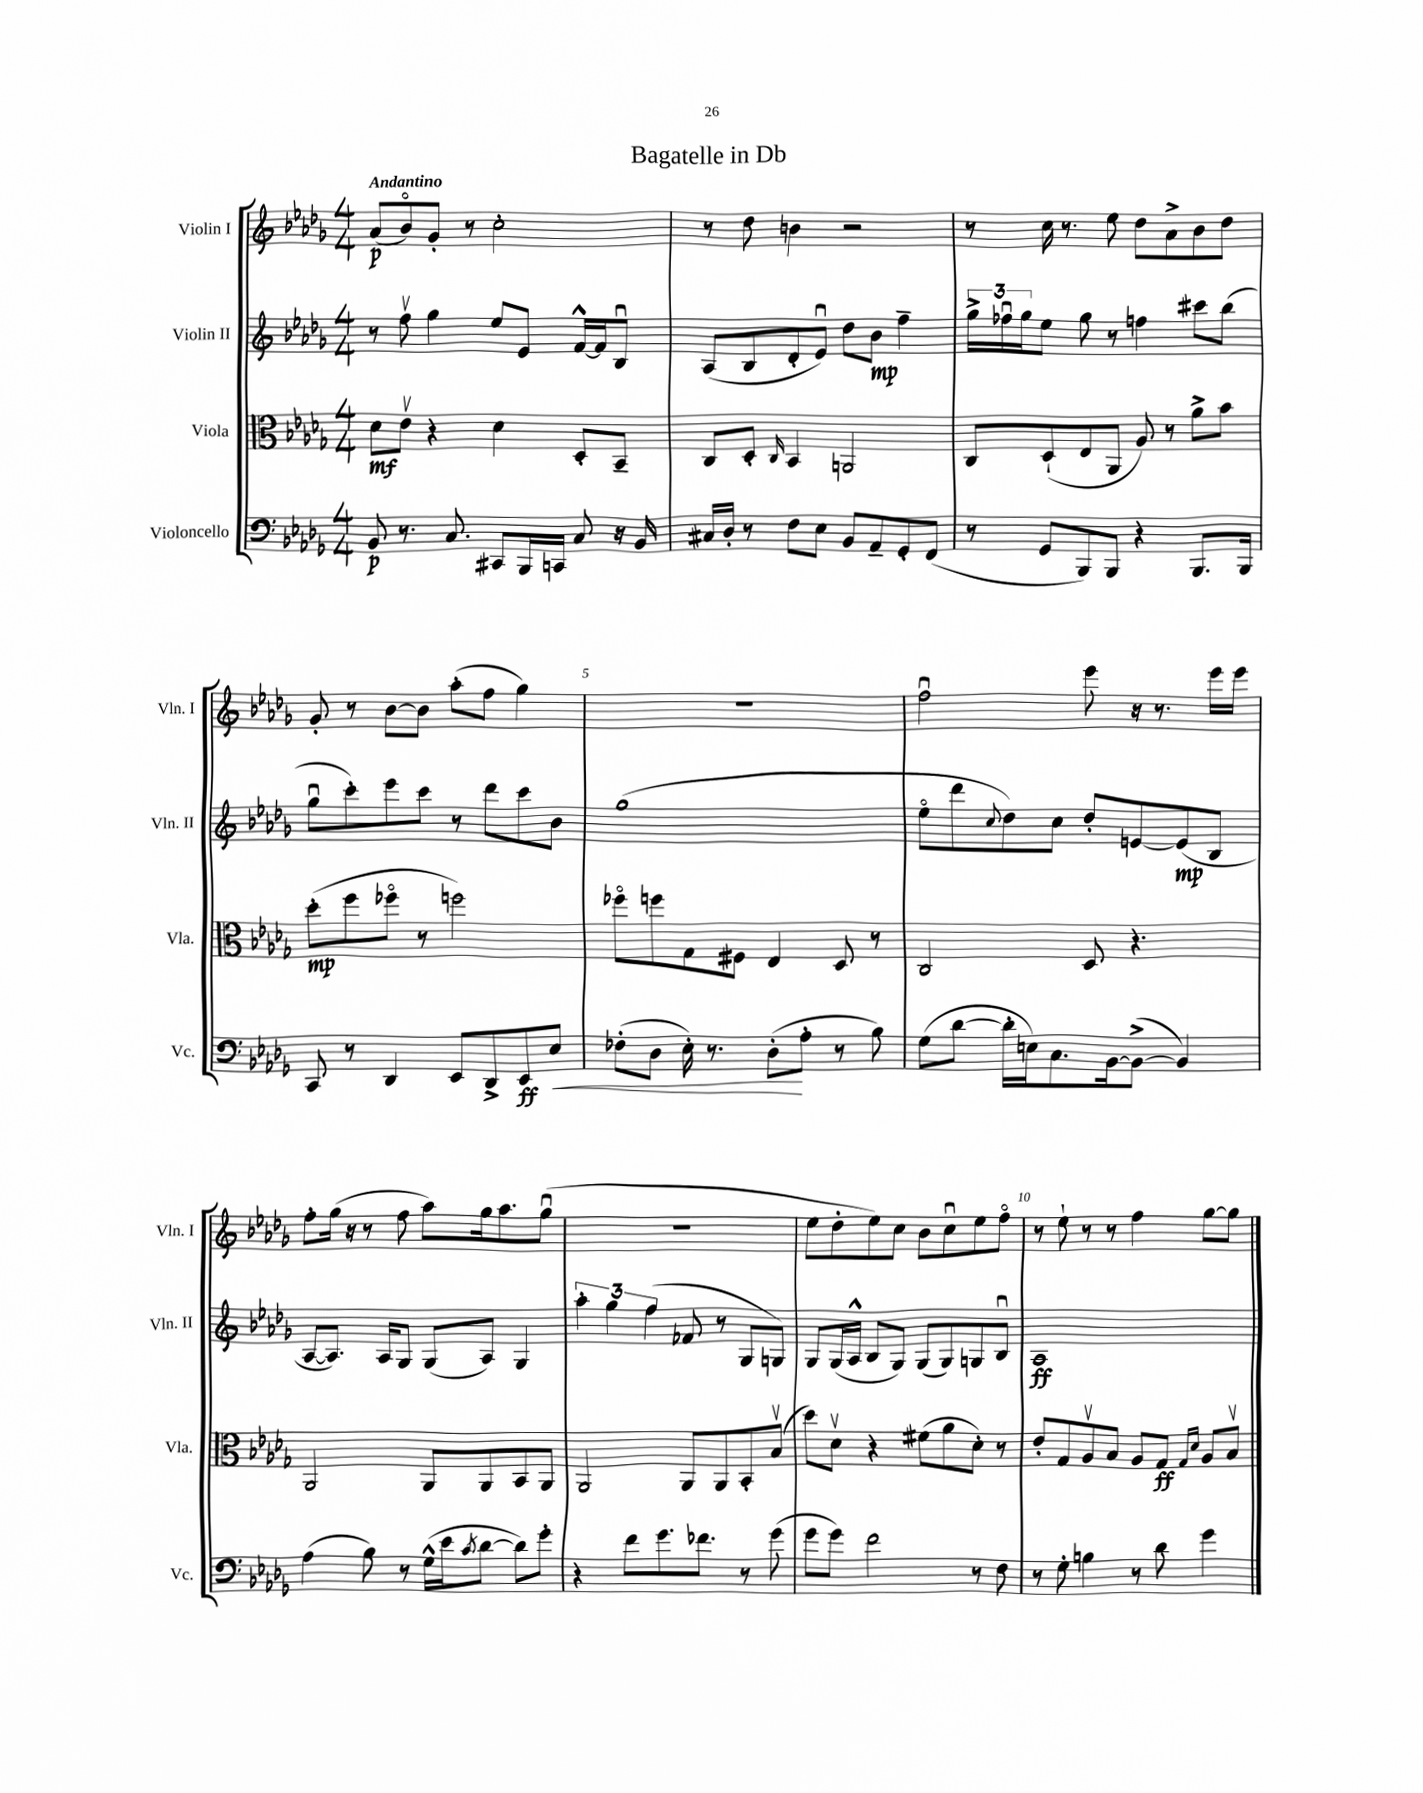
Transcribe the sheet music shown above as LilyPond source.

\header { title = "Bagatelle in Db" }
<<
\new StaffGroup <<
\new Staff = "s0" \with { instrumentName = "Violin I" shortInstrumentName = "Vln. I" } {
    \clef treble \key des \major \numericTimeSignature \time 4/4 \tempo "Andantino"
    aes'8\p( bes'8\flageolet) ges'8-. r8 c''2-. |
    r8 des''8 b'4 r2 |
    r8 c''16 r8. ees''8 des''8 aes'8-> bes'8 des''8 |
    ges'8-. r8 bes'8~ bes'8 aes''8-.( f''8 ges''4) |
    r1 |
    f''2\downbow ees'''8 r16 r8. ees'''16 ees'''16 |
    f''8-. ges''16( r16 r8 f''8 aes''8) ges''16 aes''8. ges''8\downbow( |
    r1 |
    ees''8 des''8-. ees''8) c''8 bes'8 c''8\downbow ees''8 f''8\flageolet |
    r8 ees''8-! r8 r8 f''4 ges''8~ ges''8 \bar "|." |
}
\new Staff = "s1" \with { instrumentName = "Violin II" shortInstrumentName = "Vln. II" } {
    \clef treble \key des \major \numericTimeSignature \time 4/4
    r8 f''8\upbow ges''4 ees''8 ees'8 f'16~-^ f'16 bes8\downbow |
    aes8( bes8 des'8-. ees'8\downbow) des''8 bes'8\mp f''4-- |
    \tuplet 3/2 { ges''16-> fes''16\downbow ges''16 } ees''8 ges''8 r8 f''4 cis'''8 bes''8( |
    ges''8\downbow c'''8-.) ees'''8 c'''8 r8 des'''8 c'''8 bes'8 |
    ges''1( |
    ees''8\flageolet des'''8 \appoggiatura { c''8 } des''8) c''8 des''8-. e'8~ e'8\mp( bes8 |
    aes8~ aes8.) aes16 ges8 ges8( aes8) ges4 |
    \tuplet 3/2 { aes''4-. ges''4 f''4( } fes'8 r8 ges8 g8) |
    ges8 ges16( aes16-^ bes8 ges8) ges8( ges8) g8 bes8\downbow |
    aes1\ff \bar "|." |
}
\new Staff = "s2" \with { instrumentName = "Viola" shortInstrumentName = "Vla." } {
    \clef alto \key des \major \numericTimeSignature \time 4/4
    des'8\mf ees'8\upbow r4 des'4 des8-. bes,8-- |
    c8 des8-. \grace { c16 } bes,4 a,2 |
    c8 des8-!( ees8 aes,8 aes8) r8 aes'8-> bes'8 |
    des''8-.\mp( f''8 fes''8\flageolet r8 f''2) |
    fes''8\flageolet f''8 ges8 fis8 ees4 des8 r8 |
    c2 des8 r4. |
    aes,2 aes,8 aes,8 bes,8 aes,8 |
    aes,2 aes,8 aes,8 bes,8-. bes8\upbow( |
    des''8) des'8\upbow r4 fis'8( aes'8 des'8-.) r8 |
    ees'8-. ges8 aes8\upbow bes8 aes8 ges8\ff \grace { ges16 des'16 } aes8 bes8\upbow \bar "|." |
}
\new Staff = "s3" \with { instrumentName = "Violoncello" shortInstrumentName = "Vc." } {
    \clef bass \key des \major \numericTimeSignature \time 4/4
    bes,8\p r8. c8. cis,8 bes,,16 c,16 c8 r16 bes,16 |
    cis16 des16-. r8 f8 ees8 bes,8 aes,8-- ges,8-. f,8( |
    r8 ges,8 bes,,8) bes,,8 r4 bes,,8. bes,,16 |
    c,8 r8 des,4 ees,8 des,8-> ees,8\ff ees8\< |
    fes8-.( des8 ees16-.) r8. des8-.\!( aes8-. r8 bes8) |
    ges8( des'8~ des'16-. e16) c8. bes,16~ bes,8~->( bes,4) |
    aes4( bes8) r8 ges16-^( ees'16 \acciaccatura { c'8 } des'8~ des'8) ges'8-. |
    r4 f'8 ges'8. fes'8. r8 ges'8( |
    ges'8 ges'8) f'2 r8 f8 |
    r8 ges8-. b4 r8 des'8 ges'4 \bar "|." |
}
>>
>>
\layout { \context { \Score \override BarNumber.break-visibility = ##(#f #t #t) barNumberVisibility = #(every-nth-bar-number-visible 5) } }
